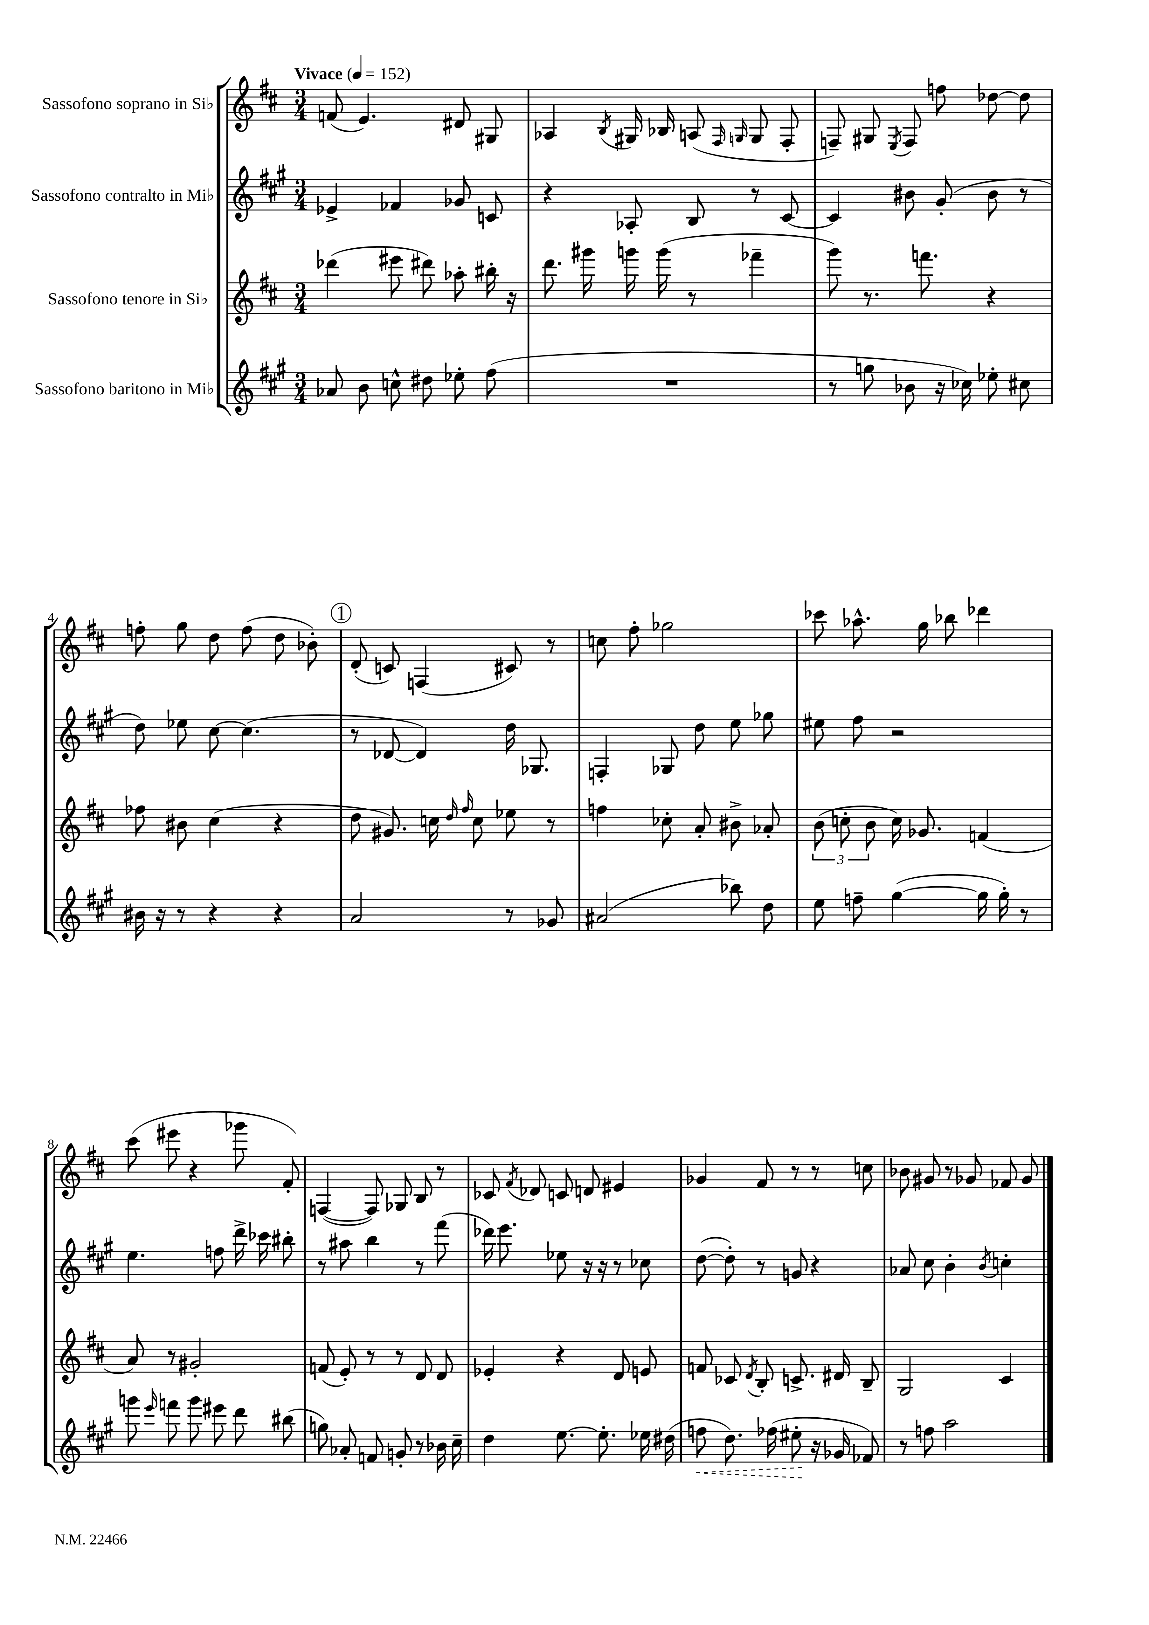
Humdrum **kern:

**kern	**kern	**kern	**kern
*staff4	*staff3	*staff2	*staff1
*clefG2	*clefG2	*clefG2	*clefG2
*k[f#c#g#]	*k[f#c#]	*k[f#c#g#]	*k[f#c#]
*M3/4	*M3/4	*M3/4	*M3/4
*MM152	*MM152	*MM152	*MM152
8a-/	(4ddd-\	4e-^/	(8f/
8b\	.	.	4.e/)
8cc^^\	8eee#\	4f-/	.
8dd#\	8ddd#\)	.	.
8ee-'\	8aa-'\	8g-/	8d#/
(8ff#\	16bb#'\	8c/	8G#/
.	16r	.	.
=	=	=	=
2.r	8.ddd\	4r	4A-/
.	16ggg#\	.	.
.	.	.	8qB/
.	16ggg\	8A-'/	16G#/
.	(16ggg\	.	16B-/
.	8r	8B/	(8A/
.	.	.	16qqF#/
.	.	.	16qqG/
.	4fff-~\	8r	8G/
.	.	[8c#/	8F#'/
=	=	=	=
8r	8ggg\)	4c#/]	8F~/)
8gg\	8.r	.	8G#/
.	.	.	8qE/
8b-\	.	8b#\	8F/
.	8.fff\	.	.
16r	.	(8g#'/	8ff\
16cc-\)	.	.	.
8ee-'\	4r	8b#\	[8dd-\
8cc#\	.	8r	8dd-\]
=	=	=	=
16b#\	8ff-\	8dd\)	8ff'\
16r	.	.	.
8r	8b#\	8ee-\	8gg\
4r	(4cc#\	[8cc#\	8dd\
.	.	(4.cc#\]	(8ff\
4r	4r	.	8dd\
.	.	.	8b-'\)
=	=	=	=
2a/	8dd\	8r	(8d'/
.	8.g#/)	[8d-/	8c/)
.	.	4d-/])	(4F/
.	16cc\	.	.
.	16qqdd/	.	.
.	16qqff#/	.	.
.	8cc\	.	.
8r	8ee-\	16dd\	8c#/)
.	.	8.G-/	.
8g-/	8r	.	8r
=	=	=	=
(2a#/	4ff\	4F'/	8cc\
.	.	.	8ff#'\
.	8cc-'\	8G-/	2gg-\
.	8a'/	8dd\	.
8bb-\)	8b#^\	8ee\	.
8dd\	8a-'/	8gg-\	.
=	=	=	=
8ee\	(12b\	8ee#\	8ccc-\
.	12cc'\	.	.
8ff~\	.	8ff#\	8.aa-^^\
.	12b\	.	.
([4gg#\	16cc\)	2r	.
.	8.g-/	.	16gg\
.	.	.	8bb-\
16gg#\]	(4f/	.	4ddd-\
16gg#'\)	.	.	.
8r	.	.	.
=	=	=	=
8ggg\	8a/)	4.ee\	(8ccc#\
16qqeee/	.	.	.
8fff\	8r	.	8eee#\
8ggg\	2g#'/	.	4r
8eee#\	.	8ff\	.
8ddd\	.	16ddd^\	8ggg-\
.	.	16ccc-\	.
(8bb#\	.	8bb#'\	8f#'/)
=	=	=	=
8gg\)	(8f/	8r	([4F/
8a-'/	8e'/)	8aa#\	.
8f/	8r	4bb\	8F/])
8g'/	8r	.	8G-/
8r	8d/	8r	8B/
16b-\	8d/	(8fff#\	8r
16cc#~\	.	.	.
=	=	=	=
4dd\	4e-'/	16ddd-\)	8c-/
.	.	8.eee\	.
.	.	.	8qf#/
.	.	.	8d-/
[8.ee\	4r	8ee-\	8c/
.	.	16r	8d/
8.ee'\]	.	16r	.
.	8d/	8r	4e#/
16ee-\	8e/	8cc-\	.
(16dd#\	.	.	.
=	=	=	=
8ff\	8f/	([8dd\	4g-/
8.dd\)	8c-/	8dd'\])	.
.	8qd/	.	.
.	8B'/	8r	8f#/
(16ff-\	.	.	.
8ee#'\	8.c^/	8g/	8r
16r	.	4r	8r
16g-/	16d#/	.	.
8f-/)	8B~/	.	8cc\
=	=	=	=
8r	2G/	8a-/	8b-\
8ff\	.	8cc#\	8g#/
2aa\	.	4b'\	8r
.	.	.	8g-/
.	.	8qb/	.
.	4c#/	4cc'\	8f-/
.	.	.	8g-/
==	==	==	==
*-	*-	*-	*-
